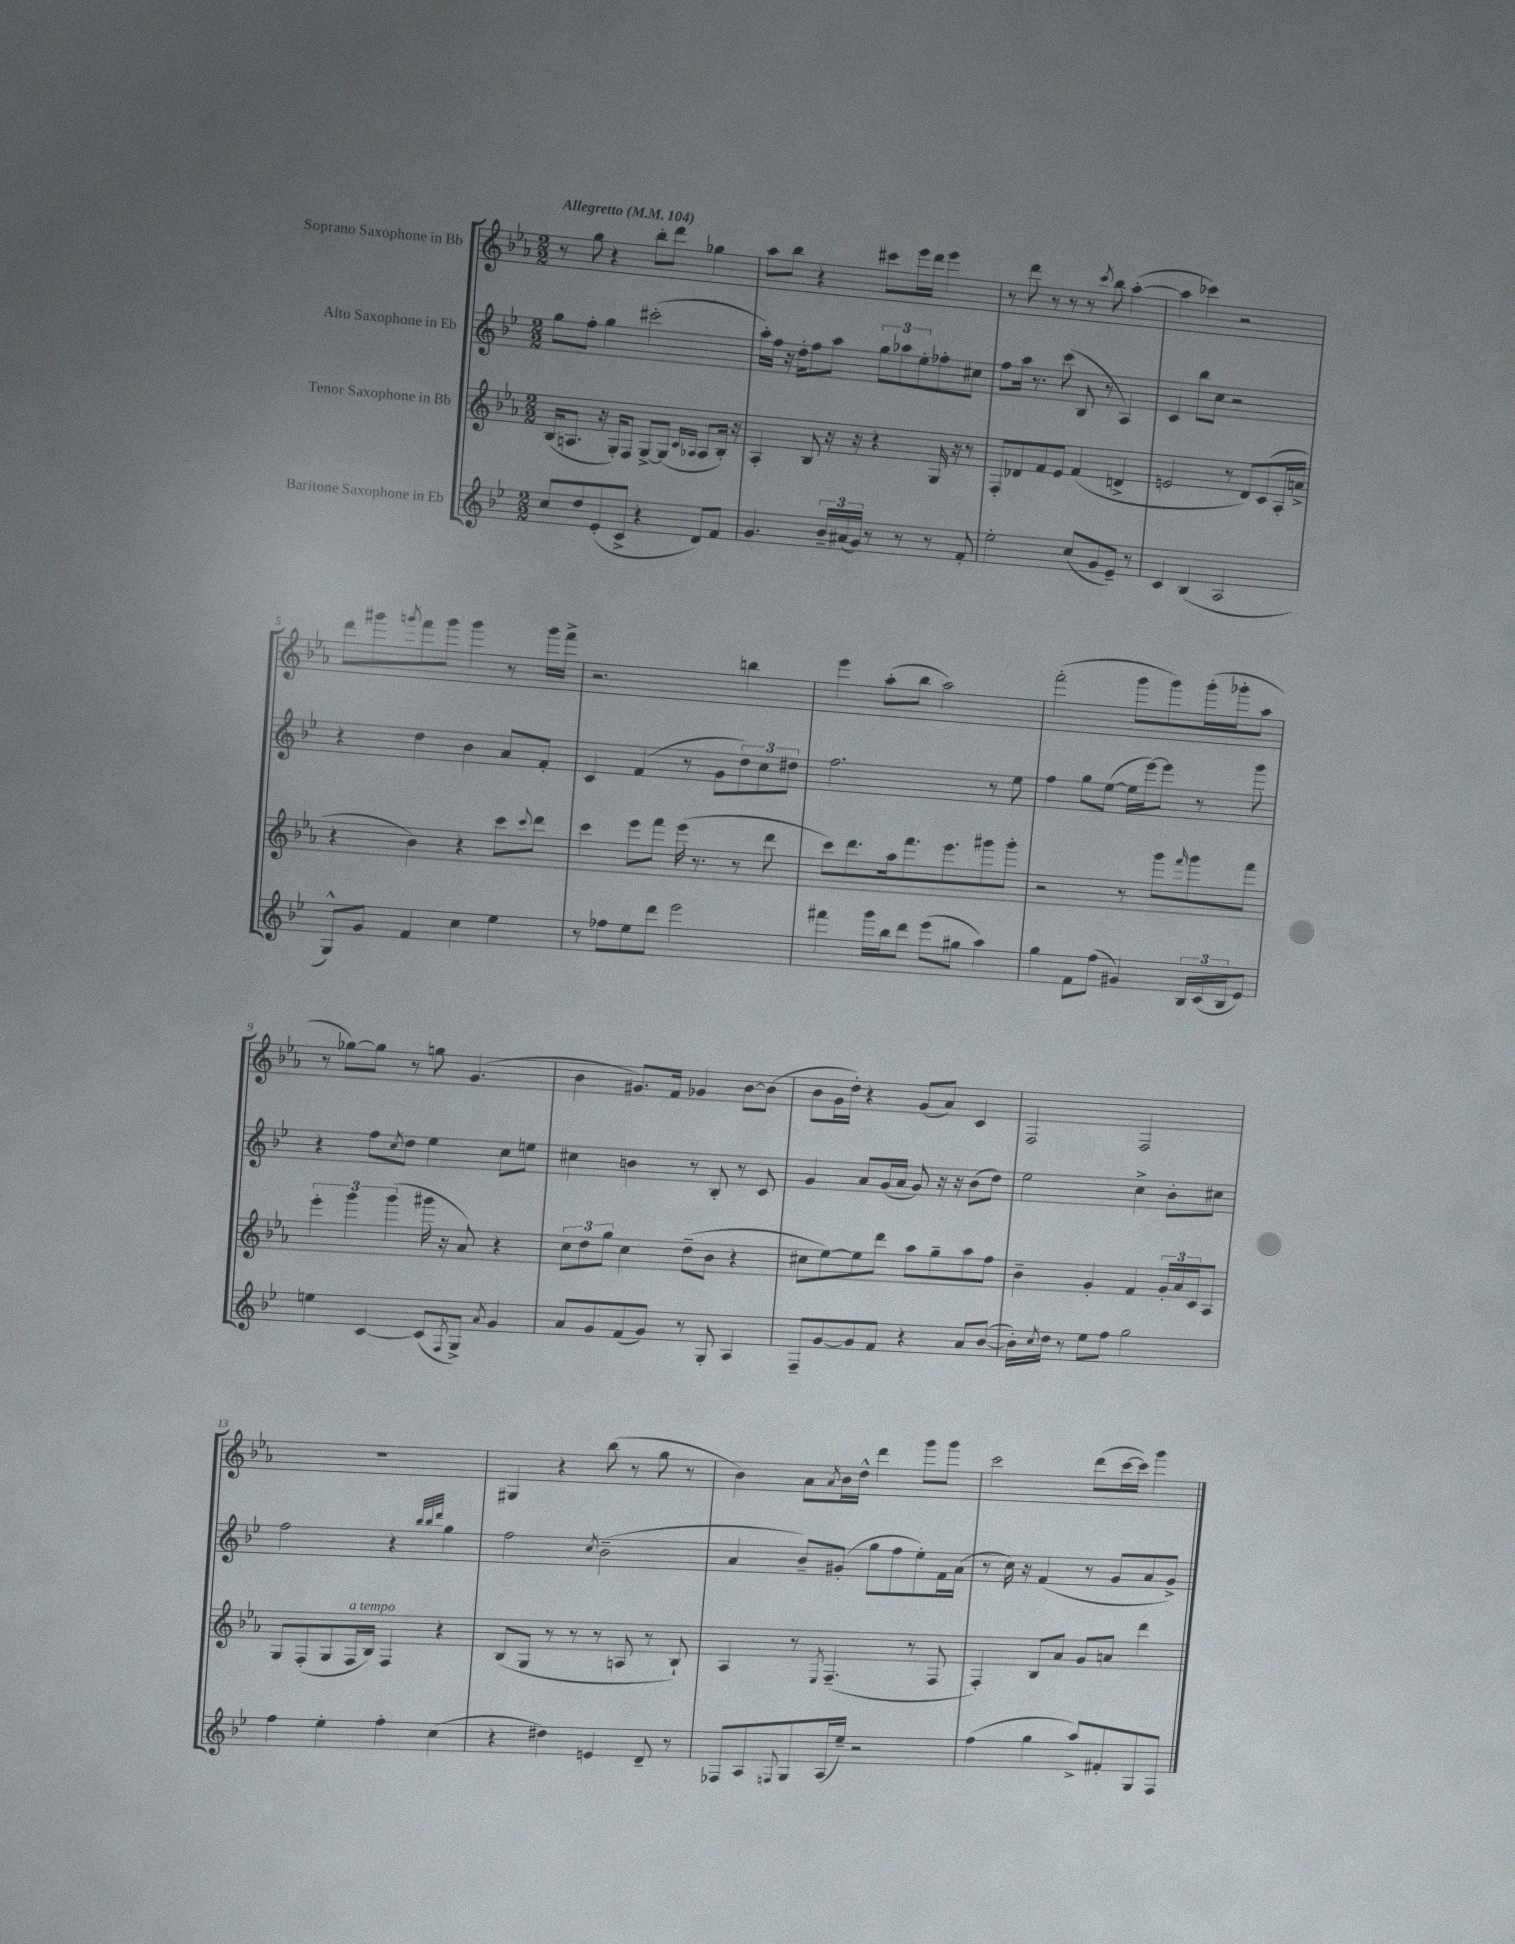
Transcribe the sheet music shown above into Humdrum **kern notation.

**kern	**kern	**kern	**kern
*staff4	*staff3	*staff2	*staff1
*clefG2	*clefG2	*clefG2	*clefG2
*k[b-e-]	*k[b-e-a-]	*k[b-e-]	*k[b-e-a-]
*M2/2	*M2/2	*M2/2	*M2/2
*MM104	*MM104	*MM104	*MM104
8cc	(16B-	8gg	8r
.	8.A	.	.
8dd	.	8ff'	8gg
(8e-'	16r	4gg	4r
.	16G')	.	.
8c^	8F	.	.
4r	[8G^	(2ccc#'	8bb-'
.	(8G]	.	8ddd
.	16qqc	.	.
.	16qqA-	.	.
8d)	8A-	.	4gg-
8f	16B-')	.	.
.	16r	.	.
=	=	=	=
4.g	4A-'	16aa')	8aa-
.	.	16ff	.
.	.	16r	8bb-
.	.	16dd'	.
.	8B-	8ff	4r
24b-~	16r	8aa	.
(24a#	.	.	.
.	16r	.	.
24g)	.	.	.
8r	4r	12gg	8ccc#
.	.	12aa-	.
8r	.	.	16eee-
.	.	12ee-'	.
.	.	.	16ddd
8r	16G	8ff-'	4eee-
.	16r	.	.
8f'	8r	8cc#	.
=	=	=	=
2ee-'	8F'	8ff	8r
.	8d-	16aa	8ddd
.	.	8.r	.
.	8f	.	8r
.	8e-	(8ccc	8r
(8cc	(4f	8B-	8r
.	.	.	8qccc
8g	.	8r	8bb-
8e-~)	4d^	4A)	([4aa-'
8r	.	.	.
=	=	=	=
4c	2e	4c	4aa-]
(4B-	.	8bb-	4ccc-)
.	.	8cc	.
2A	8r	2r	2r
.	8d)	.	.
.	(8c	.	.
.	16A-'	.	.
.	16a^	.	.
=	=	=	=
8G^^)	4r	4r	8ddd
8g	.	.	8ggg#
.	.	.	8qggg
4f	4b-)	4dd	8fff
.	.	.	8ggg
4cc	4r	4b-	4ggg
4ee-	8ccc	8a	8r
.	8qqccc	.	.
.	8ddd	8f'	16ggg
.	.	.	16fff^
=	=	=	=
8r	4ccc	4c	2.r
8ff-	.	.	.
8ee-	8eee-	(4f	.
8ddd	8fff	.	.
2eee-	(16eee-	8r	.
.	8.r	.	.
.	.	8g	.
.	8r	12dd)	4bb
.	.	12cc	.
.	8ddd	.	.
.	.	12dd#	.
=	=	=	=
4fff#	8ccc)	2.ff	4eee-
.	8.ddd	.	.
16ggg	.	.	(8aa-'
16bb-	16aa-	.	.
8ddd	8.fff	.	8bb-
(8eee-	.	.	2aa-)
.	8.eee-	.	.
8gg#	.	.	.
4aa)	8ggg#	8r	.
.	8ggg#'	8ee-	.
=	=	=	=
4gg	2r	4ff	(2fff'
8f	.	8gg	.
(8ff	.	([8ee-	.
4g#)	8r	16ee-]	8ggg
.	.	[16eee-)	.
.	8ggg	8eee-]	8ggg)
.	16qqfff	.	.
24B-	8ggg	8r	(16ggg'
(24c	.	.	.
.	.	.	16ggg-'
24B-	.	.	.
8e-)	8fff	8ggg	8aa-
=	=	=	=
4ee	6eee-'	4r	8r
.	.	.	[8gg-)
.	6ggg	.	.
[4c	.	8ff	8gg-]
.	(6ggg	.	.
.	.	8qcc	.
.	.	8dd	8r
(8c]	16ggg#	4ee-	8gg
.	16r	.	.
8qF	.	.	.
8G^)	8a-)	.	(4.g
8qa	.	.	.
4g	4r	8cc	.
.	.	8ee	.
=	=	=	=
8a	12cc	4cc#	4b-
.	12dd	.	.
8g	.	.	.
.	12gg	.	.
(8f	4cc	4b	8.g#)
8g)	.	.	.
.	.	.	16f
8r	(8dd~	8r	4g-
8G'	8b-	8B-'	.
4A	4r	8r	[8b-
.	.	8c	(8b-]
=	=	=	=
8F~	8cc#	4g	8b-
[8g	[8ee-)	.	16g
.	.	.	16dd')
8g]	8ee-]	8a	4r
8f	8ddd	(16g	.
.	.	16a	.
4r	8aa-	8g)	(8g
.	8gg~	16r	8a-)
.	.	16r	.
8a	8aa-	(8b-	4c
([8b-	8ff	8dd)	.
=	=	=	=
16b-'])	4b-~	2ee-	2F
8qcc	.	.	.
16dd	.	.	.
8r	.	.	.
8ee-	4g'	.	.
8ff	.	.	.
2gg	4f	4cc^	2F
.	24g'	8b-'	.
.	24a-	.	.
.	24c	.	.
.	8A-	8cc#	.
=	=	=	=
4ff	8G	2ff	1r
.	(8F'	.	.
4ee-'	8G	.	.
.	16F	.	.
.	16B-)	.	.
4ff'	4F	4r	.
.	.	32qqbb-	.
.	.	32qqbb-	.
.	.	32qqddd	.
(4cc	4r	4gg	.
=	=	=	=
4r	(8B-	2ff	4G#
.	8G	.	.
4dd#)	8r	.	4r
.	8r	.	.
.	.	8qcc	.
4e	8r	(2b-~	(8bb-
.	8A	.	8r
8d~	8r	.	8gg
8r	8B-`)	.	8r
=	=	=	=
8F-	4A-	4a	4b-)
8A	.	.	.
8qqF	.	.	.
8G	8r	8b-~)	8a-
.	8qE-	.	8qa-
(16A	(4.F~	(8g#'	16b-
16ee-~)	.	.	16dd^^
2r	.	8gg	4ddd
.	.	8ff	.
.	8r	8ee-')	8ggg
.	8F	16f	8ggg
.	.	(16a	.
=	=	=	=
(4ff	4F')	8r	2ccc
.	.	16cc)	.
.	.	16r	.
4gg	8B-	(4f	.
.	8a-	.	.
8aa^)	8g	8r	(8ddd
8f#'	8a	8g	[16ccc
.	.	.	16ccc])
8G	4ddd	8a	4ggg
8F	.	8g^)	.
==	==	==	==
*-	*-	*-	*-
